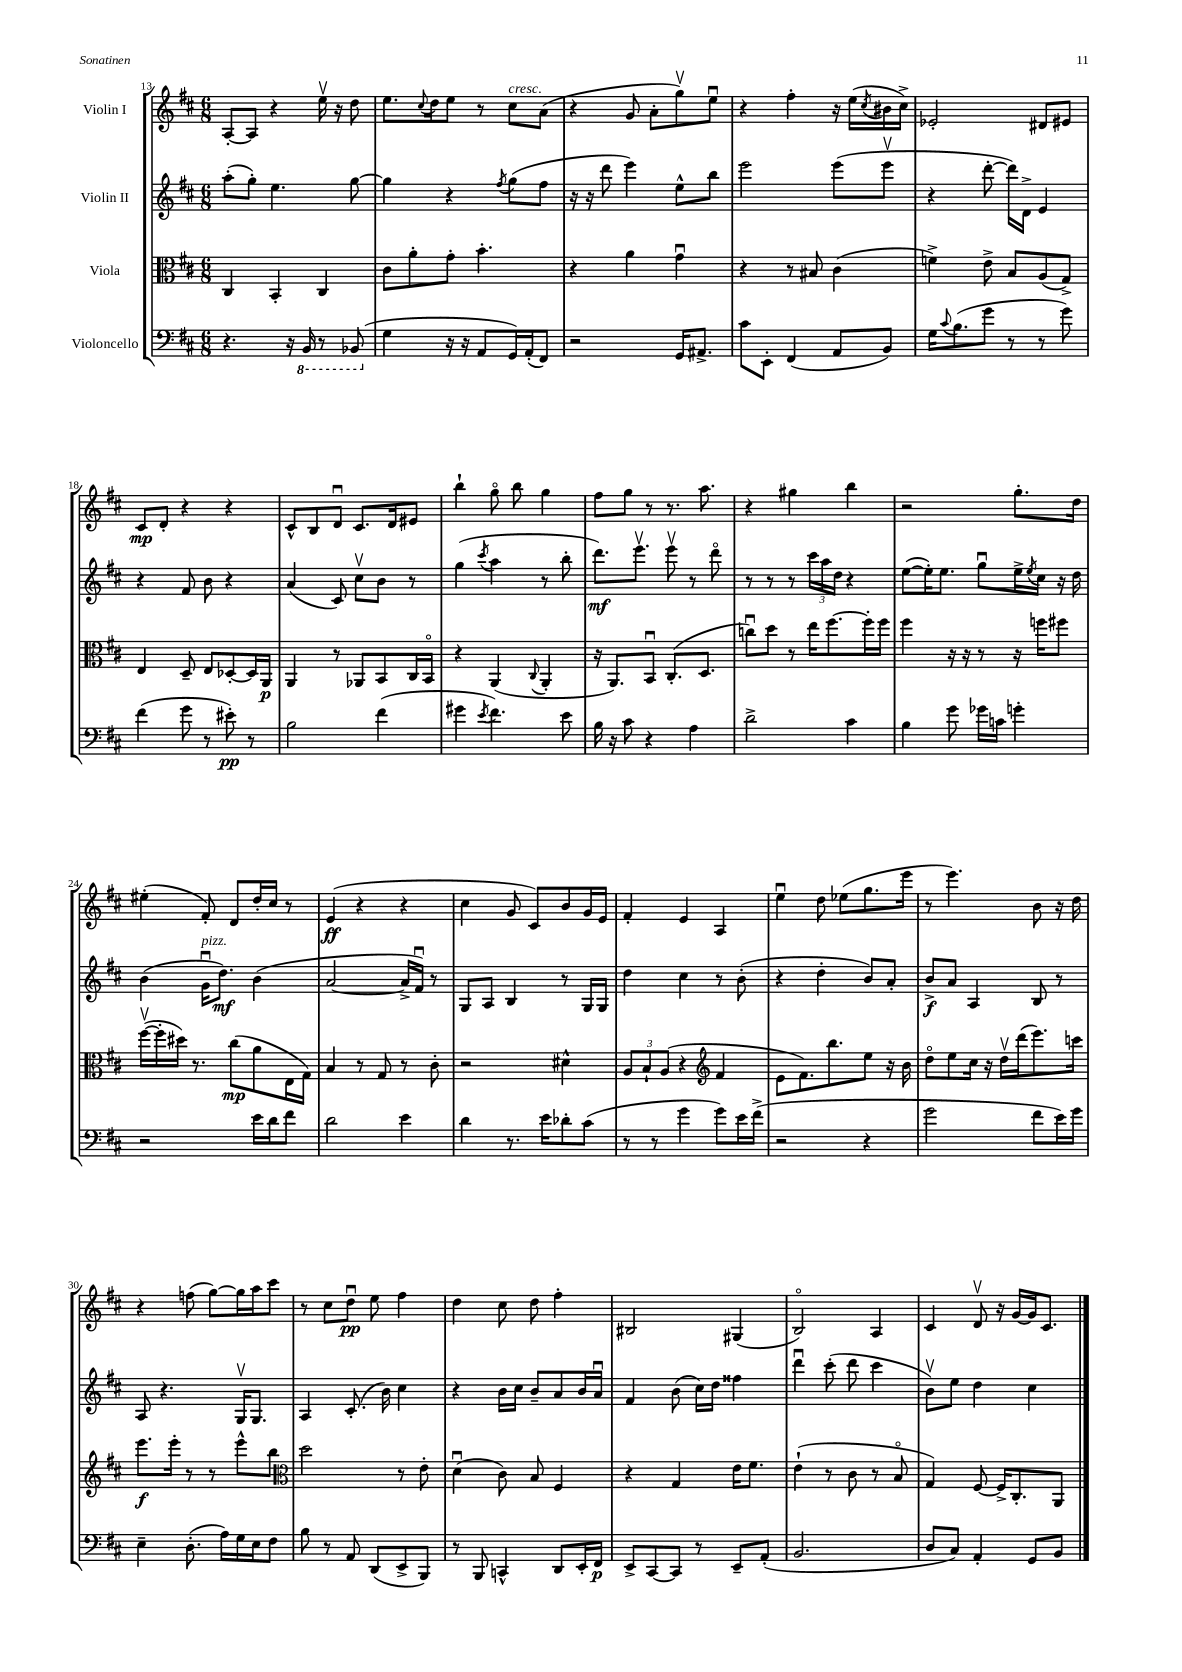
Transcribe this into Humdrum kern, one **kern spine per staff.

**kern	**dynam	**kern	**dynam	**kern	**dynam	**kern	**dynam
*part4	*part4	*part3	*part3	*part2	*part2	*part1	*part1
*staff4	*staff4	*staff3	*staff3	*staff2	*staff2	*staff1	*staff1
*I"Violoncello	*	*I"Viola	*	*I"Violin II	*	*I"Violin I	*
*clefF4	*	*clefC3	*	*clefG2	*	*clefG2	*
*k[f#c#]	*	*k[f#c#]	*	*k[f#c#]	*	*k[f#c#]	*
*M6/8	*	*M6/8	*	*M6/8	*	*M6/8	*
=13	=13	=13	=13	=13	=13	=13	=13
4.r	.	4C#/	.	(8aa'\L	.	[8A'/L	.
.	.	.	.	8gg'\J)	.	8A/J]	.
.	.	4BB'/	.	4.ee\	.	4r	.
16r	.	.	.	.	.	.	.
*8ba	*	*	*	*	*	*	*
16BBB/	.	.	.	.	.	.	.
8r	.	4C#/	.	.	.	16eev\	.
.	.	.	.	.	.	16r	.
(8BBB-X/	.	.	.	[8gg\	.	8dd\	.
=14	=14	=14	=14	=14	=14	=14	=14
*X8ba	*	*	*	*	*	*	*
4G\	.	8c#\L	.	4gg\]	.	8.ee\L	.
.	.	8a'\	.	.	.	.	.
.	.	.	.	.	.	8qqcc#/	.
.	.	.	.	.	.	16dd\k	.
16r	.	8g'\J	.	4r	.	8ee\J	.
16r	.	.	.	.	.	.	.
8AA/L	.	4.b'\	.	.	.	8r	.
.	.	.	.	8qff#/	.	.	.
!	!	!	!	!	!	!LO:TX:a:i:t=cresc.	!
16GG/L)	.	.	.	(8gg\L	.	8cc#\L	.
(16AA'/J	.	.	.	.	.	.	.
8FF#/J)	.	.	.	8ff#\J	.	(8a\J	.
=15	=15	=15	=15	=15	=15	=15	=15
2r	.	4r	.	16r	.	4r	.
.	.	.	.	16r	.	.	.
.	.	.	.	8ddd\	.	.	.
.	.	4a\	.	4eee\)	.	8g/	.
.	.	.	.	.	.	8a'\L	.
16GG/KL	.	4gu\	.	8ee^^\L	.	8ggv\)	.
8.AA#X^/J	.	.	.	.	.	.	.
.	.	.	.	8bb\J	.	8eeu\J	.
=16	=16	=16	=16	=16	=16	=16	=16
8c#\L	.	4r	.	2eee\	.	4r	.
8EE'\J	.	.	.	.	.	.	.
(4FF#/	.	8r	.	.	.	4ff#'\	.
.	.	8B#X/	.	.	.	.	.
8AA/L	.	(4c#\	.	(8eee\L	.	16r	.
.	.	.	.	.	.	(16ee\LL	.
.	.	.	.	.	.	8qcc#/	.
8BB/J)	.	.	.	8eeev\J	.	16b#X\	.
.	.	.	.	.	.	16cc#^\JJ)	.
=17	=17	=17	=17	=17	=17	=17	=17
16G\KL	.	4fn^\)	.	4r	.	2e-X'/	.
8qqc#/	.	.	.	.	.	.	.
(8.B\	.	.	.	.	.	.	.
8g\J	.	8e^\	.	[8ddd'\	.	.	.
8r	.	8B/L	.	16ddd\LL])	.	.	.
.	.	.	.	16d^\JJ	.	.	.
8r	.	(8A/	.	4e/	.	8d#X/L	.
8g\)	.	8G^/J)	.	.	.	8e#X/J	.
!!LO:LB:g=z
=18	=18	=18	=18	=18	=18	=18	=18
(4f#\	.	4E/	.	4r	.	8c#/L	mp
.	.	.	.	.	.	8d'/J	.
8g\	.	8D~/	.	8f#/	.	4r	.
8r	.	8E/L	.	8b\	.	.	.
8e#X'\)	pp	[8D-X'/	.	4r	.	4r	.
8r	.	16D-/L]	.	.	.	.	.
.	.	16AA/JJ	p	.	.	.	.
=19	=19	=19	=19	=19	=19	=19	=19
2B\	.	4AA/	.	(4a/	.	8c#^^/L	.
.	.	.	.	.	.	8B/	.
.	.	8r	.	8c#/)	.	8du/J	.
.	.	8AA-X/L	.	8cc#v\L	.	8.c#/L	.
(4f#\	.	8BB/	.	8b\J	.	.	.
.	.	.	.	.	.	16d/k	.
.	.	16C#/L	.	8r	.	8e#X/J	.
.	.	16BB/JJ	.	.	.	.	.
=20	=20	=20	=20	=20	=20	=20	=20
4g#X\	.	4r	.	(4gg\	.	4bb`\	.
8qe/	.	.	.	8qccc#/	.	.	.
4.f#\)	.	(4AA/	.	4aa\	.	8gg\	.
.	.	.	.	.	.	8bb\	.
.	.	8qqC#/	.	.	.	.	.
.	.	4AA'/	.	8r	.	4gg\	.
8e\	.	.	.	8bb'\	.	.	.
=21	=21	=21	=21	=21	=21	=21	=21
16B\	.	16r	.	8.ddd\L)	mf	8ff#\L	.
16r	.	8.AA/L)	.	.	.	.	.
8c#\	.	.	.	.	.	8gg\J	.
.	.	.	.	8.eeev\J	.	.	.
4r	.	8BBu/J	.	.	.	8r	.
.	.	(8.C#'/L	.	8eeev\	.	8.r	.
4A\	.	.	.	8r	.	.	.
.	.	8.D/J	.	.	.	8.aa\	.
.	.	.	.	8ddd\	.	.	.
=22	=22	=22	=22	=22	=22	=22	=22
2d^\	.	8ccnu\L)	.	8r	.	4r	.
.	.	8dd\J	.	8r	.	.	.
.	.	8r	.	8r	.	4gg#X\	.
.	.	16ee\KL	.	24ccc#\LL	.	.	.
.	.	.	.	24aa\	.	.	.
.	.	[8.ff#\	.	.	.	.	.
.	.	.	.	24dd\JJ	.	.	.
4c#\	.	.	.	4r	.	4bb\	.
.	.	16ff#'\L]	.	.	.	.	.
.	.	16ff#\JJ	.	.	.	.	.
=23	=23	=23	=23	=23	=23	=23	=23
4B\	.	4ff#\	.	([8ee\L	.	2r	.
.	.	.	.	16ee'\K])	.	.	.
.	.	.	.	8.ee\J	.	.	.
8g\	.	16r	.	.	.	.	.
.	.	16r	.	.	.	.	.
16g-X\LL	.	8r	.	8ggu\L	.	.	.
16cn\JJ	.	.	.	.	.	.	.
4gn'\	.	16r	.	16ee^\L	.	8.gg'\L	.
.	.	.	.	8qee/	.	.	.
.	.	16ffn\KL	.	16cc#\JJ	.	.	.
.	.	8ff#X\J	.	16r	.	.	.
.	.	.	.	16dd\	.	16dd\Jk	.
!!LO:LB:g=z
=24	=24	=24	=24	=24	=24	=24	=24
2r	.	([16ff#v\LL	.	(4b\	.	(4ee#X'\	.
.	.	16ff#'\]	.	.	.	.	.
.	.	16dd#X\JJ)	.	.	.	.	.
.	.	8.r	.	.	.	.	.
!	!	!	!	!LO:TX:a:i:t=pizz.	!	!	!
.	.	.	.	16gu\KL	.	8f#'/)	.
.	.	.	.	8.dd\J)	mf	.	.
.	.	(8cc#\L	mp	.	.	8d/L	.
16e\LL	.	8a\	.	(4b\	.	16dd'/L	.
16d\J	.	.	.	.	.	16cc#/JJ	.
8f#\J	.	16E\L	.	.	.	8r	.
.	.	16G\JJ)	.	.	.	.	.
=25	=25	=25	=25	=25	=25	=25	=25
2d\	.	4B/	.	[2a/	.	(4e/	ff
.	.	8r	.	.	.	4r	.
.	.	8G/	.	.	.	.	.
4e\	.	8r	.	16a^/LL]	.	4r	.
.	.	.	.	16f#u/JJ)	.	.	.
.	.	8c#'\	.	8r	.	.	.
=26	=26	=26	=26	=26	=26	=26	=26
4d\	.	2r	.	8G/L	.	4cc#\	.
.	.	.	.	8A/J	.	.	.
8.r	.	.	.	4B/	.	8g/	.
.	.	.	.	.	.	8c#/L)	.
16e\KL	.	.	.	.	.	.	.
8d-X'\	.	4d#X^^\	.	8r	.	8b/	.
(8c#\J	.	.	.	16G/LL	.	16g/L	.
.	.	.	.	16G/JJ	.	16e/JJ	.
=27	=27	=27	=27	=27	=27	=27	=27
8r	.	12A/L	.	4dd\	.	4f#'/	.
.	.	12B`/	.	.	.	.	.
8r	.	.	.	.	.	.	.
.	.	(12A/J	.	.	.	.	.
4g\	.	4r	.	4cc#\	.	4e/	.
*	*	*clefG2	*	*	*	*	*
8g\L)	.	4f#/	.	8r	.	4A/	.
16e\L	.	.	.	(8b'\	.	.	.
(16f#^\JJ	.	.	.	.	.	.	.
=28	=28	=28	=28	=28	=28	=28	=28
2r	.	8e\L	.	4r	.	4eeu\	.
.	.	8.f#\)	.	.	.	.	.
.	.	.	.	4dd'\	.	8dd\	.
.	.	8.bb\	.	.	.	.	.
.	.	.	.	.	.	(8ee-X\L	.
4r	.	8ee\J	.	8b/L)	.	8.gg\	.
.	.	16r	.	8a'/J	.	.	.
.	.	16b\	.	.	.	16eee\Jk	.
=29	=29	=29	=29	=29	=29	=29	=29
2g\	.	8dd\L	.	8b^/L	f	8r	.
.	.	8ee\	.	8a/J	.	4.eee\)	.
.	.	16cc#\Jk	.	4A/	.	.	.
.	.	16r	.	.	.	.	.
.	.	16ddv\LL	.	.	.	.	.
.	.	(16ddd\J	.	.	.	.	.
8f#\L	.	8.eee\)	.	8B/	.	8b\	.
16e\L)	.	.	.	8r	.	16r	.
16g\JJ	.	16cccn\Jk	.	.	.	16dd\	.
!!LO:LB:g=z
=30	=30	=30	=30	=30	=30	=30	=30
4E~\	.	8.eee\L	f	8A/	.	4r	.
.	.	.	.	4.r	.	.	.
.	.	16eee'\Jk	.	.	.	.	.
(8.D'\	.	8r	.	.	.	(8ffn\	.
.	.	8r	.	.	.	[8gg\L)	.
16A\LL)	.	.	.	.	.	.	.
16G\	.	8eee^^\L	.	16Gv/KL	.	16gg\L]	.
16E\J	.	.	.	8.G/J	.	16aa\J	.
8F#\J	.	8bb\J	.	.	.	8ccc#\J	.
=31	=31	=31	=31	=31	=31	=31	=31
*	*	*clefC3	*	*	*	*	*
8B\	.	2dd\	.	4A/	.	8r	.
8r	.	.	.	.	.	8cc#\L	.
8AA/	.	.	.	(8.c#'/	.	8ddu\J	pp
(8DD/L	.	.	.	.	.	8ee\	.
.	.	.	.	16b\)	.	.	.
8EE^/	.	8r	.	4cc#\	.	4ff#\	.
8BBB/J)	.	8e'\	.	.	.	.	.
=32	=32	=32	=32	=32	=32	=32	=32
8r	.	(4du\	.	4r	.	4dd\	.
8BBB/	.	.	.	.	.	.	.
4CCn^^/	.	8c#\)	.	16b\LL	.	8cc#\	.
.	.	.	.	16cc#\JJ	.	.	.
.	.	8B/	.	8b~/L	.	8dd\	.
8DD/L	.	4F#/	.	8a/	.	4ff#'\	.
16EE'/L	.	.	.	16b/L	.	.	.
16FF#/JJ	p	.	.	16au/JJ	.	.	.
=33	=33	=33	=33	=33	=33	=33	=33
8EE^/L	.	4r	.	4f#/	.	2B#X/	.
[8CC#/	.	.	.	.	.	.	.
8CC#/J]	.	4G/	.	(8b\	.	.	.
8r	.	.	.	16cc#\LL)	.	.	.
.	.	.	.	16dd\JJ	.	.	.
8EE~/L	.	16e\KL	.	4ff##X\	.	(4G#X/	.
.	.	8.f#\J	.	.	.	.	.
(8AA'/J	.	.	.	.	.	.	.
=34	=34	=34	=34	=34	=34	=34	=34
2.BB/	.	(4e`\	.	4dddu\	.	2B/)	.
.	.	8r	.	(8ccc#'\	.	.	.
.	.	8c#\	.	8ddd\	.	.	.
.	.	8r	.	4ccc#\	.	4A/	.
.	.	8B/	.	.	.	.	.
=35	=35	=35	=35	=35	=35	=35	=35
8D/L	.	4G/)	.	8bv\L)	.	4c#/	.
8C#/J)	.	.	.	8ee\J	.	.	.
4AA'/	.	[8F#/	.	4dd\	.	8dv/	.
.	.	16F#^/KL]	.	.	.	16r	.
.	.	8.C#'/	.	.	.	[16g/LL	.
8GG/L	.	.	.	4cc#\	.	16g/J]	.
.	.	.	.	.	.	8.c#/J	.
8BB/J	.	8AA/J	.	.	.	.	.
==	==	==	==	==	==	==	==
*-	*-	*-	*-	*-	*-	*-	*-
